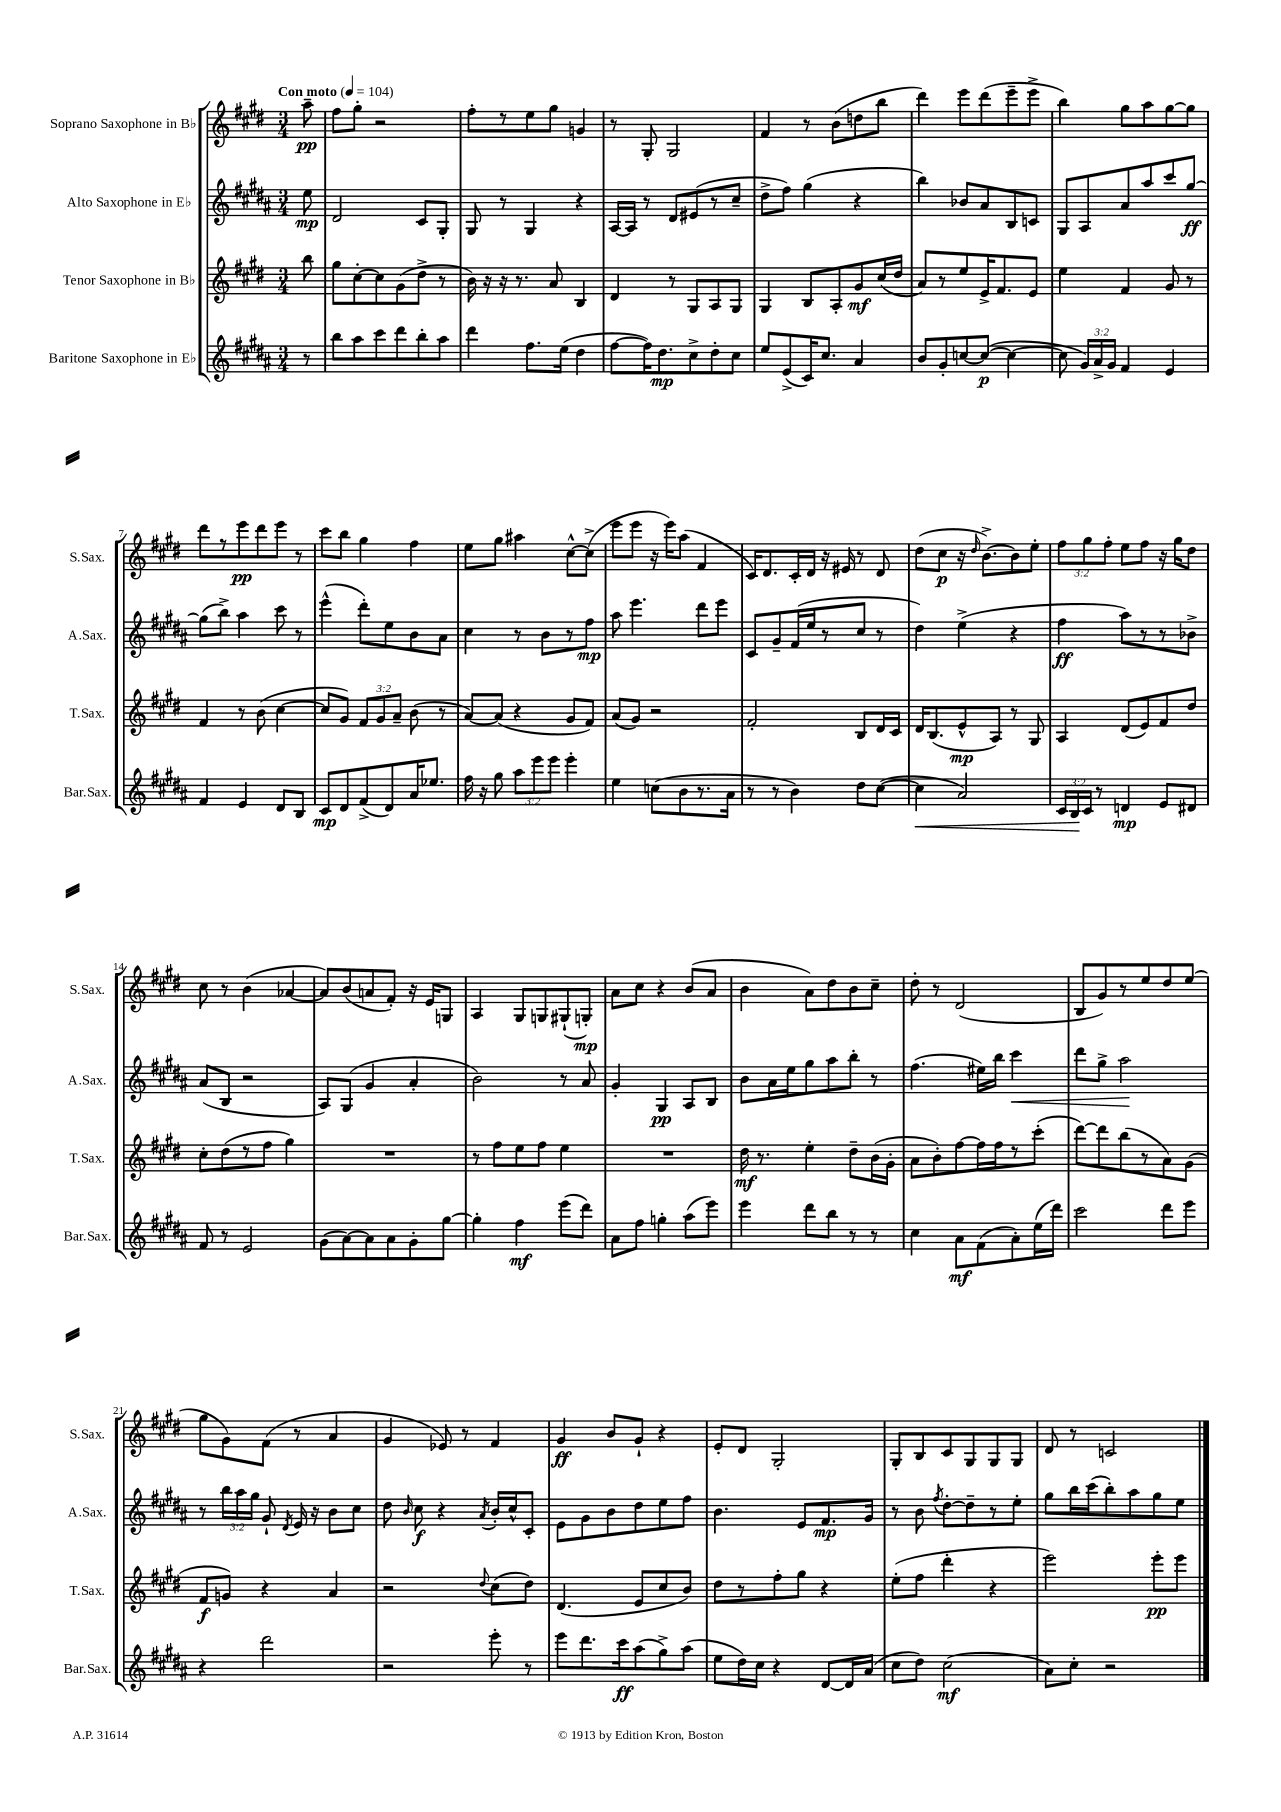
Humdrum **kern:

**kern	**kern	**kern	**kern
*staff4	*staff3	*staff2	*staff1
*clefG2	*clefG2	*clefG2	*clefG2
*k[f#c#g#d#a#]	*k[f#c#g#d#]	*k[f#c#g#d#a#]	*k[f#c#g#d#]
*M3/4	*M3/4	*M3/4	*M3/4
*MM104	*MM104	*MM104	*MM104
8r	8bb\	8ee\	8aa~\
=	=	=	=
8bb\L	8gg#\L	2d#/	8ff#\L
8aa#\	[8cc#'\	.	8gg#'\J
8ccc#\	8cc#\]	.	2r
8ddd#\	(8g#\	.	.
8bb'\	8dd#^\J	8c#/L	.
8aa#\J	8r	8G#'/J	.
=	=	=	=
4ddd#\	16b\)	8G#/	8ff#'\L
.	16r	.	.
.	16r	8r	8r
.	8.r	.	.
8.ff#\L	.	4G#/	8ee\
.	8a/	.	8gg#\J
(16ee\Jk	.	.	.
4dd#\	4B/	4r	4g/
=	=	=	=
[8ff#\L	4d#/	[16A#/LL	8r
.	.	16A#/]JJ	.
16ff#\]K)	.	8r	8G#'/
8.dd#\	.	.	.
.	8r	8d#/L	2G#/
8cc#^\	8G#/L	(8e#/	.
8dd#'\	8A/	8r	.
8cc#\J	8G#/J	8cc#~/J	.
=	=	=	=
8ee/L	4G#/	8dd#^\L	4f#/
(8e^/	.	8ff#\J)	.
16c#/K)	8B/L	(4gg#\	8r
8.cc#/J	.	.	.
.	8A'/	.	(8b\L
4a#/	8g#/	4r	8dd\
.	(16cc#/L	.	8bb\J
.	16dd#/JJ	.	.
=	=	=	=
8b/L	8a/L)	4bb\)	4ddd#\)
8g#'/	8r	.	.
[8cc/	8ee/	8b-/L	8eee\L
(8cc/_J	16e^/K	8a#/	(8ddd#\
.	8.f#/	.	.
4cc\_	.	8B/	8eee~\
.	8e/J	8c/J	8eee^\J
=	=	=	=
8cc\]	4ee\	8G#/L	4bb\)
24g#/LL)	.	8A#/	.
24a#^/	.	.	.
24g#/JJ	.	.	.
4f#/	4f#/	8a#/	8gg#\L
.	.	8aa#/	8aa\
4e/	8g#/	8ccc#/	[8gg#\
.	8r	[8gg#/J	8gg#\]J
=	=	=	=
4f#/	4f#/	(8gg#\]L	8ddd#\L
.	.	8bb^\J)	8r
4e/	8r	4aa#\	8eee\
.	(8b\	.	8ddd#\
8d#/L	[4cc#\	8ccc#\	8eee\J
8B/J	.	8r	8r
=	=	=	=
8c#/L	8cc#/]L	(4eee^^\	8ccc#\L
8d#/	8g#/J)	.	8bb\J
(8f#^/	12f#/L	8ddd#'\L)	4gg#\
.	12g#/	.	.
8d#/)	.	8ee\	.
.	12a~/J	.	.
16a#/K	(8b\	8b\	4ff#\
8.ee-/J	.	.	.
.	8r	8a#\J	.
=	=	=	=
16ff#\	[8a/L)	4cc#\	8ee\L
16r	.	.	.
8gg#\	(8a/]J	.	8gg#\J
12aa#\L	4r	8r	4aa#\
12eee\	.	.	.
.	.	8b\L	.
12eee\J	.	.	.
4eee'\	8g#/L	8r	[8cc#^^\L
.	8f#/J)	8ff#\J	(8cc#^\]J
=	=	=	=
4ee\	(8a/L	8aa#\	8eee\L
.	8g#/J)	4.eee\	8eee\J
(8cc\L	2r	.	16r
.	.	.	16eee\LK)
8b\	.	.	(8aa\J
8.r	.	8ddd#\L	4f#/
.	.	8eee\J	.
16a#\Jk	.	.	.
=	=	=	=
8r	2f#'/	8c#/L	16c#/LK)
.	.	.	8.d#/
8r	.	8g#~/	.
4b\)	.	(16f#/L	16c#'/L
.	.	16ee/J	16d#/JJ
.	.	8r	16r
.	.	.	16e#/
8dd#\L	8B/L	8cc#/J	8r
([8cc#\J	16d#/L	8r	8d#/
.	16c#/JJ	.	.
=	=	=	=
4cc#\]	16d#/LK	4dd#\)	(8dd#\L
.	(8.B/	.	.
.	.	.	8cc#\J
2a#/)	8e^^/	(4ee^\	16r
.	.	.	16qqdd#/
.	.	.	[8.b^\L)
.	8A/J)	.	.
.	8r	4r	8b\]
.	8G#/	.	8ee'\J
=	=	=	=
24c#/LL	4A/	4ff#\	12ff#\L
24B/	.	.	.
24c#/JJ	.	.	12gg#\
8r	.	.	.
.	.	.	12ff#'\J
4d/	(8d#/L	8aa#\L)	8ee\L
.	8e/)	8r	8ff#\J
8e/L	8f#/	8r	16r
.	.	.	16gg#\LK
8d#/J	8dd#/J	8b-^\J	8dd#\J
=	=	=	=
8f#/	8cc#'\L	(8a#/L	8cc#\
8r	(8dd#\	8B/J	8r
2e/	8r	2r	(4b\
.	8ff#\J	.	.
.	4gg#\)	.	[4a-/
=	=	=	=
(8g#\L	2.r	8A#/L)	8a-/]L)
[8a#\)	.	(8G#/J	(8b/
8a#\]	.	4g#/	8a/
8a#\	.	.	8f#'/J)
8g#'\	.	4a#'/	16r
.	.	.	16e/LK
[8gg#\J	.	.	8G/J
=	=	=	=
4gg#'\]	8r	2b\)	4A/
.	8ff#\L	.	.
4ff#\	8ee\	.	8G#/L
.	8ff#\J	.	8G/
(8eee\L	4ee\	8r	(8G#`/
8ddd#\J)	.	8a#/	8G'/J)
=	=	=	=
8a#\L	2.r	4g#'/	8a\L
8ff#\J	.	.	8cc#\J
4gg'\	.	4G#/	4r
(8aa#\L	.	8A#/L	(8b/L
8eee\J)	.	8B/J	8a/J
=	=	=	=
4eee\	16dd#\	8b\L	4b\
.	8.r	.	.
.	.	16a#\L	.
.	.	16ee\J	.
8ddd#\L	4ee'\	8gg#\	8a\L)
8bb\J	.	8aa#\	8dd#\
8r	8dd#~\L	8bb'\J	8b\
8r	(16b\L	8r	8cc#~\J
.	16g#'\JJ	.	.
=	=	=	=
4cc#\	8a\L	(4.ff#\	8dd#'\
.	8b'\)	.	8r
8a#\L	[8ff#\	.	(2d#/
(8f#\	16ff#\]L	16ee#\LL)	.
.	16ff#\J	16bb\JJ	.
8a#'\)	8r	4ccc#\	.
(16ee\L	(8ccc#'\J	.	.
16ddd#\JJ)	.	.	.
=	=	=	=
2ccc#\	[8ddd#\L)	8ddd#\L	8B/L
.	8ddd#\]	8gg#^\J	8g#/)
.	(8bb\	2aa#\	8r
.	8r	.	8ee/
8ddd#\L	8a\)	.	8dd#/
8eee\J	(8g#\J	.	(8ee/J
=	=	=	=
4r	8f#/L	8r	8gg#\L
.	8g/J)	24bb\LL	8g#\)
.	.	24aa#\	.
.	.	24gg#\JJ	.
2ddd#\	4r	8g#`/	(8f#\J
.	.	8qd#/	.
.	.	16e/	8r
.	.	16r	.
.	4a/	8b\L	4a/
.	.	8cc#\J	.
=	=	=	=
2r	2r	8dd#\	4g#/
.	.	16qqb/	.
.	.	8cc#\	.
.	.	4r	8e-/)
.	.	.	8r
.	8qqdd#/	8qa#/	.
8eee'\	(8cc#\L	16b'/LL	4f#/
.	.	16cc#^^/J	.
8r	8dd#\J)	8c#'/J	.
=	=	=	=
8eee\L	(4.d#/	8e\L	4g#/
8.ddd#\	.	8g#\	.
.	.	8b\	8b/L
16ccc#\k	.	.	.
(8aa#\	8e/L	8dd#\	8g#`/J
8gg#^\)	8cc#/	8ee\	4r
(8aa#\J	8b/J)	8ff#\J	.
=	=	=	=
8ee\L	8dd#\L	4.b\	8e'/L
16dd#\L)	8r	.	8d#/J
16cc#\JJ	.	.	.
4r	8ff#'\	.	2G#'/
.	8gg#\J	8e/L	.
[8d#/L	4r	8.f#/	.
16d#/]L	.	.	.
(16a#/JJ	.	16g#/Jk	.
=	=	=	=
8cc#\L	(8ee'\L	8r	8G#'/L
8dd#\J)	8ff#\J	8b\	8B/
.	.	8qff#/	.
(2cc#\	4ddd#'\	[8dd#'\L	8c#/
.	.	8dd#~\]	8G#/
.	4r	8r	8G#/
.	.	8ee'\J	8G#/J
=	=	=	=
8a#\L)	2eee\)	8gg#\L	8d#/
8cc#'\J	.	16bb\L	8r
.	.	(16ccc#\J	.
2r	.	8bb'\)	2c/
.	.	8aa#\	.
.	8eee'\L	8gg#\	.
.	8eee\J	8ee\J	.
==	==	==	==
*-	*-	*-	*-
